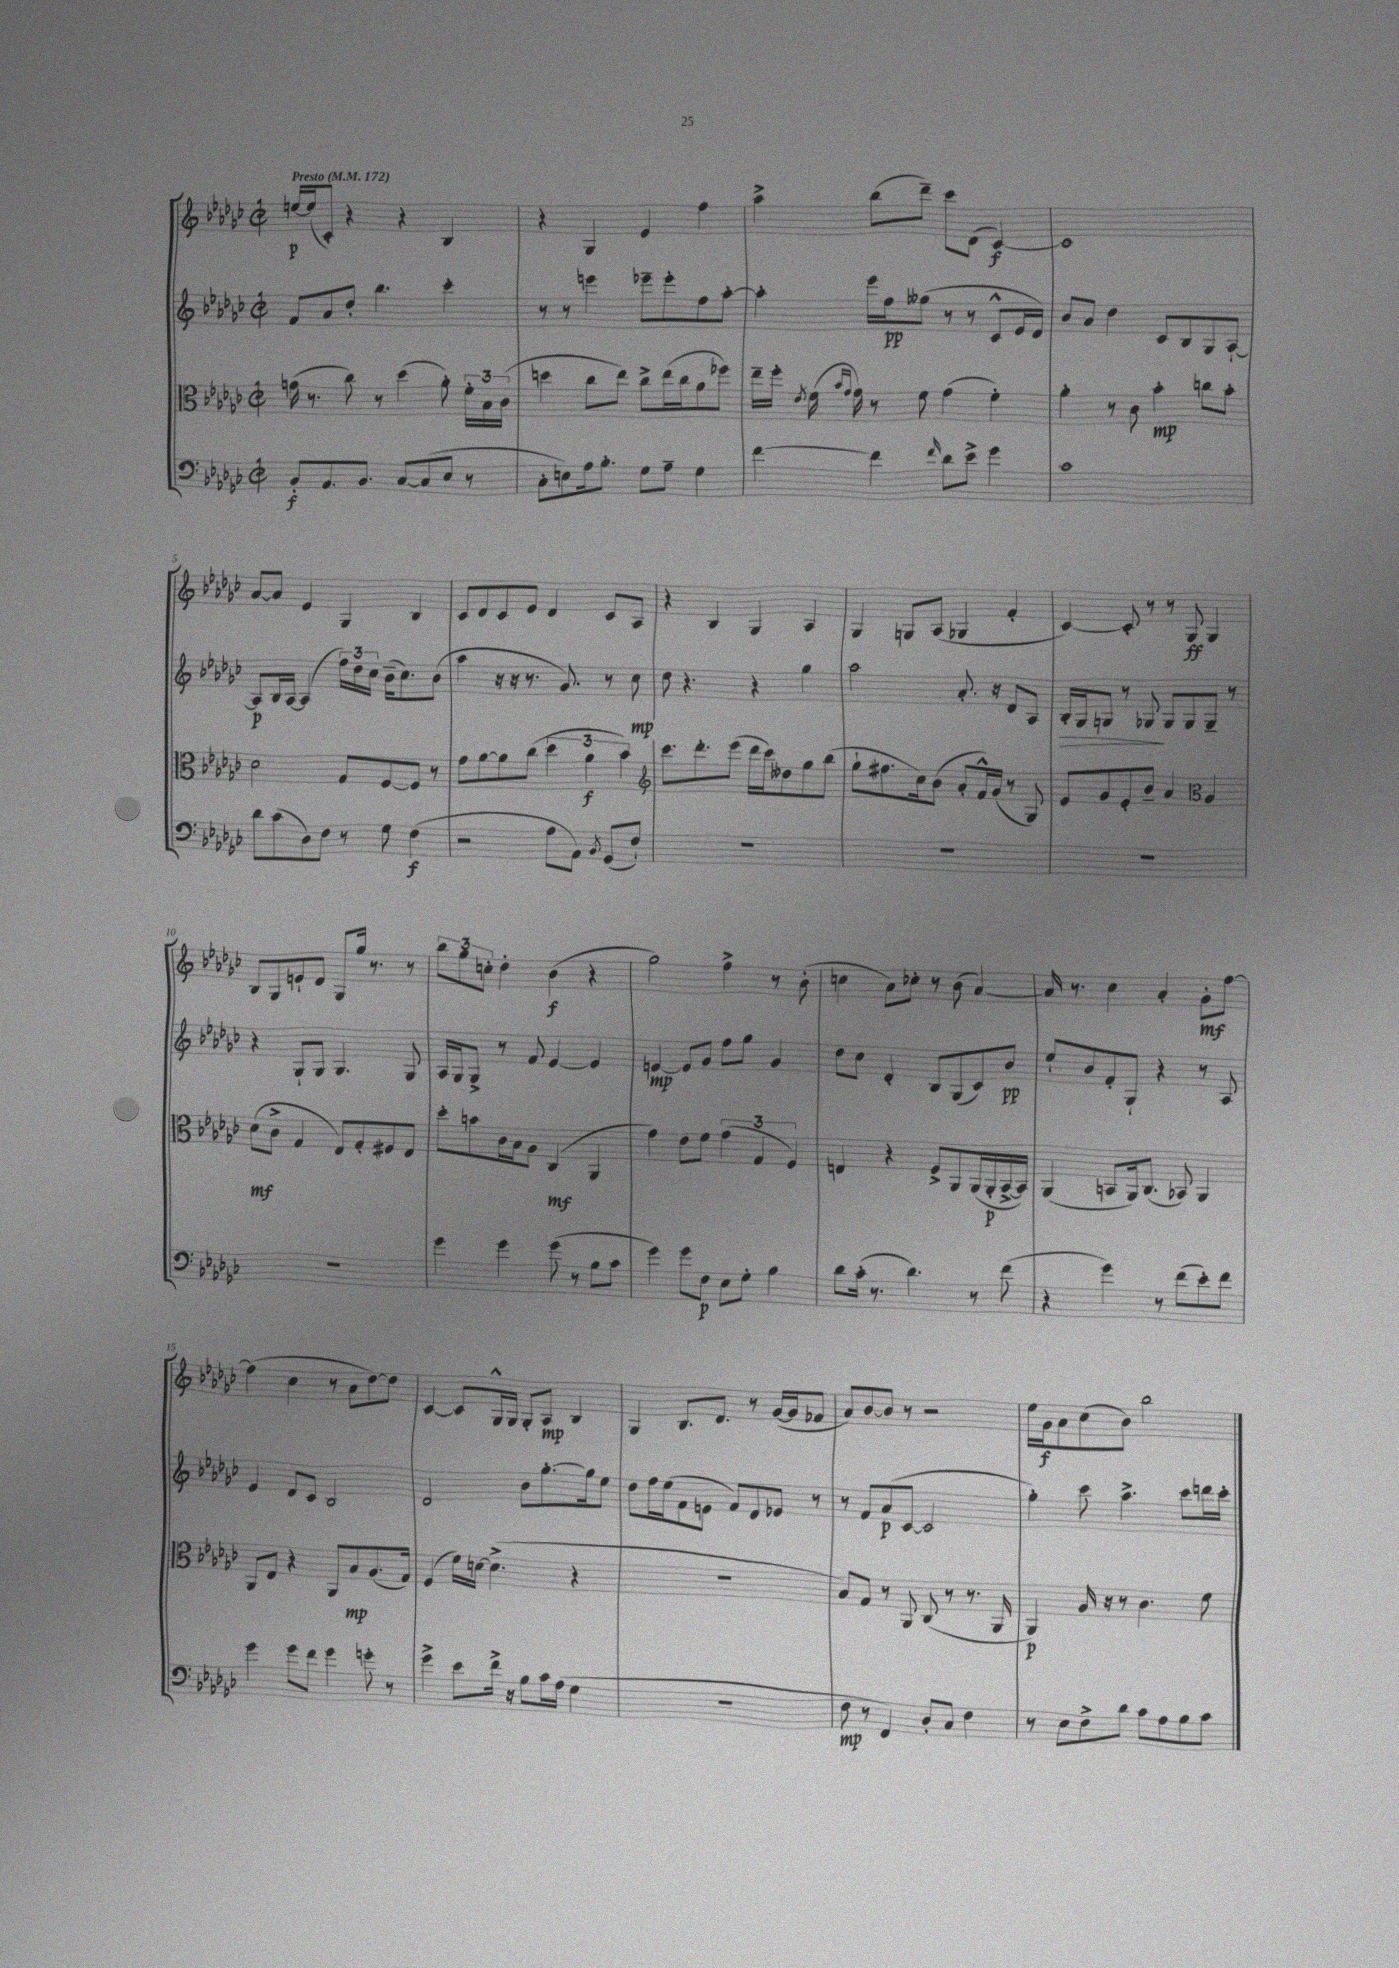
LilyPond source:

<<
\new StaffGroup <<
\new Staff = "s0" {
    \clef treble \key ges \major \defaultTimeSignature \time 2/2 \tempo "Presto" 4 = 172
    \autoBeamOff e''16[~\p e''16( ces'8]-.) r4 r4 bes4 |
    r4 ges4 ees'4 f''4 |
    aes''4-> bes''8[( des'''8]--) ces'''8[ des'8]( ces'4~\f) |
    ces'1 |
    aes'8[~ aes'8] ees'4 ges4 bes4 |
    ces'8[ des'8 ces'8 ees'8] des'4 ces'8[ aes8] |
    r4 bes4 ges4 aes4 |
    ges4 g8[ aes8]( ges4 f'4-. |
    ces'4~) ces'8-. r8 r8 ges8\ff ges4 |
    bes8[ ges8 e'8-! des'8] ges8[ ges''16] r8. r8 |
    \tuplet 3/2 { bes''8[ ges''8 c''8]-. } des''4-. bes'4\f( r4 |
    ges''2) f''4-> r8 bes'8-.( |
    c''4 aes'8[) ces''8]-. r8 bes'8( aes'4~) |
    aes'16 r8. ces''4 aes'4-. ges'8[-.\mf f''8]~ |
    f''4( ces''4 r8 aes'8[ des''8~) des''8] |
    ces'4~ ces'8[ ges16-^ ges16] ges8[-. aes8]\mp bes4 |
    ges4 bes8.[ des'8.] r8 ges'16[~( ges'16 fes'8] |
    aes'8[) bes'8~ bes'8] r8 r2 |
    ees''16[ ges'16\f aes'8 ces''8( bes'8]) bes''2 \bar "|." |
}
\new Staff = "s1" {
    \clef treble \key ges \major \defaultTimeSignature \time 2/2
    \autoBeamOff f'8[ aes'8 des''8]-. bes''4. ces'''4-. |
    r8 r8 e'''4 ees'''8[-- ees'''8-. f''8 aes''8]~-. |
    aes''4-. ees'''16[ f''16\pp geses''8]( r8 r8 ces'8[-^ ees'16 des'16]) |
    bes'8[ aes'8] des''4 ces'8[ bes8 ges8 aes8]~-! |
    aes8[\p bes16 aes16]~ aes4( \tuplet 3/2 { f''16[) des''16 ces''16] } bes'16[--( ces''8.) bes'8]( |
    aes''4 r16 r16 r8. ges'8.) r8 ces''8\mp |
    des''8 r4. r4 ges''4 |
    aes''2 aes'8.-. r16 des'8[ aes8] |
    bes16[-.\> ges16 g8] r8 ges8\! ges8[ ges8 ges8]-- r8 |
    r4 ges8[-! ges8] ges4. ges8 |
    aes16[ ges16 ges8]-> r8 f'8 ees'4~ ees'4 |
    e'4~\mp e'8[ ges'8] f''8[ ges''8] ges'4 |
    des''8[ ces''8] des'4-. bes8[ ges8( ces'8) bes'8]\pp |
    ees''8[-! bes'8 f'8-. ges8]-! r4 r8 aes8 |
    ees'4 des'8[ ces'8] bes2 |
    des'2 bes'8[ ges''8.~-. ges''16 ees''8] |
    des''8[ f''16 ees''16( f'8 e'8] f'8[) des'8 ees'8] r8 |
    r8 f'8[ aes'8\p( ces'8]~ ces'2 |
    ges''4-.) ces'''8 aes''4.-> ces'''8[ d'''16 ces'''16]-. \bar "|." |
}
\new Staff = "s2" {
    \clef alto \key ges \major \defaultTimeSignature \time 2/2
    \autoBeamOff g'16( r8. ces''8) r8 des''4( aes'8-.) \tuplet 3/2 { f'16[-. bes16 ces'16]( } |
    d''4 ces''8[ ees''8]) ces''8[-> ees''16( ces''16 aes'8 fes''8]) |
    ees''16[-- f''16]-. \acciaccatura { ees'8 } f'16( \grace { bes'16[ ges'16] } ges'16) r8 f'8 ges'4( f'4-.) |
    aes'4-. r8 ces'8 bes'4-.\mp c''8[ bes'8]-. |
    des'2 ges8[ f8~ f8] r8 |
    ges'8[ aes'8~ aes'8 ces''8]( \tuplet 3/2 { des''4 aes'4\f bes'4) } |
    \clef treble ces'''8.[ des'''8.-. ees'''8]( des'''16[ ces'''16) deses''8 ges''8 bes''8]( |
    ges''8[-! fis''8. ces''16) bes'8]( aes'8[-. f'16-^) ges'16]( r8 ges8) |
    ees'8[ ges'8 ees'8-. bes'8]-- aes'4 \clef alto aes4 |
    des'8[\mf( ces'8]-> ges4 ees8[) ges8-. fis8 ees8] |
    des''8[-. b'8 ces'16 bes16 aes8] ces4\mf( aes,4 |
    ges'4) ees'8[ f'8] \tuplet 3/2 { ges'4( ges4 f4) } |
    e4 r4 f8[-> aes,8 aes,16( aes,16-.\p bes,16~-> bes,16]) |
    aes,4( b,8[ aes,16) ces8.]( bes,8) aes,4 |
    aes,8[ ees8] r4 aes,8[ bes8\mp aes8.( ges16]) |
    f4( f'16[) d'16]~ d'4.->( r4 |
    r1 |
    bes8[) ges8] r8 aes,8 ces8( r8 r8. aes,16 |
    aes,4\p) aes16 r16 r8 ces'4. f'8 \bar "|." |
}
\new Staff = "s3" {
    \clef bass \key ges \major \defaultTimeSignature \time 2/2
    \autoBeamOff bes,8[-.\f aes,8. bes,8.] ces8[~ ces8( ees8] r8 |
    ces8[-. e8) aes16 bes8.]-. ges8[ aes8]-- ges4 |
    f'4~ f'4 \grace { f'16 } des'8[ ees'8]-> ges'4 |
    ces'1 |
    des'8[ ces'8( des8) f8] r8 ges8 f4\f( |
    r2 aes8[ aes,8]) \acciaccatura { bes,8 } ges,8[( f8]-!) |
    R1 |
    R1 |
    R1 |
    R1 |
    ges'4 ges'4 ges'8( r8 bes8[ ces'8] |
    ges'4) ges'8[ f8]\p ees8[ ges8]-. bes4 |
    des'8[ ces'16]-.( r8. des'4.) r8 f'8( |
    r4 ges'4) r8 f'8[( ees'8-.) f'8] |
    ges'4 ges'8[ f'8] ges'4 g'8-. r8 |
    ges'4-> ees'8[ f'16]-> r16 bes8[ ces'16 aes16]( ges4 |
    r1 |
    f8\mp r8 f,4) des8[-. ces8] f4 |
    r8 ees8[ f8-> des'8] ces'8[ aes8 bes8 ces'8] \bar "|." |
}
>>
>>
